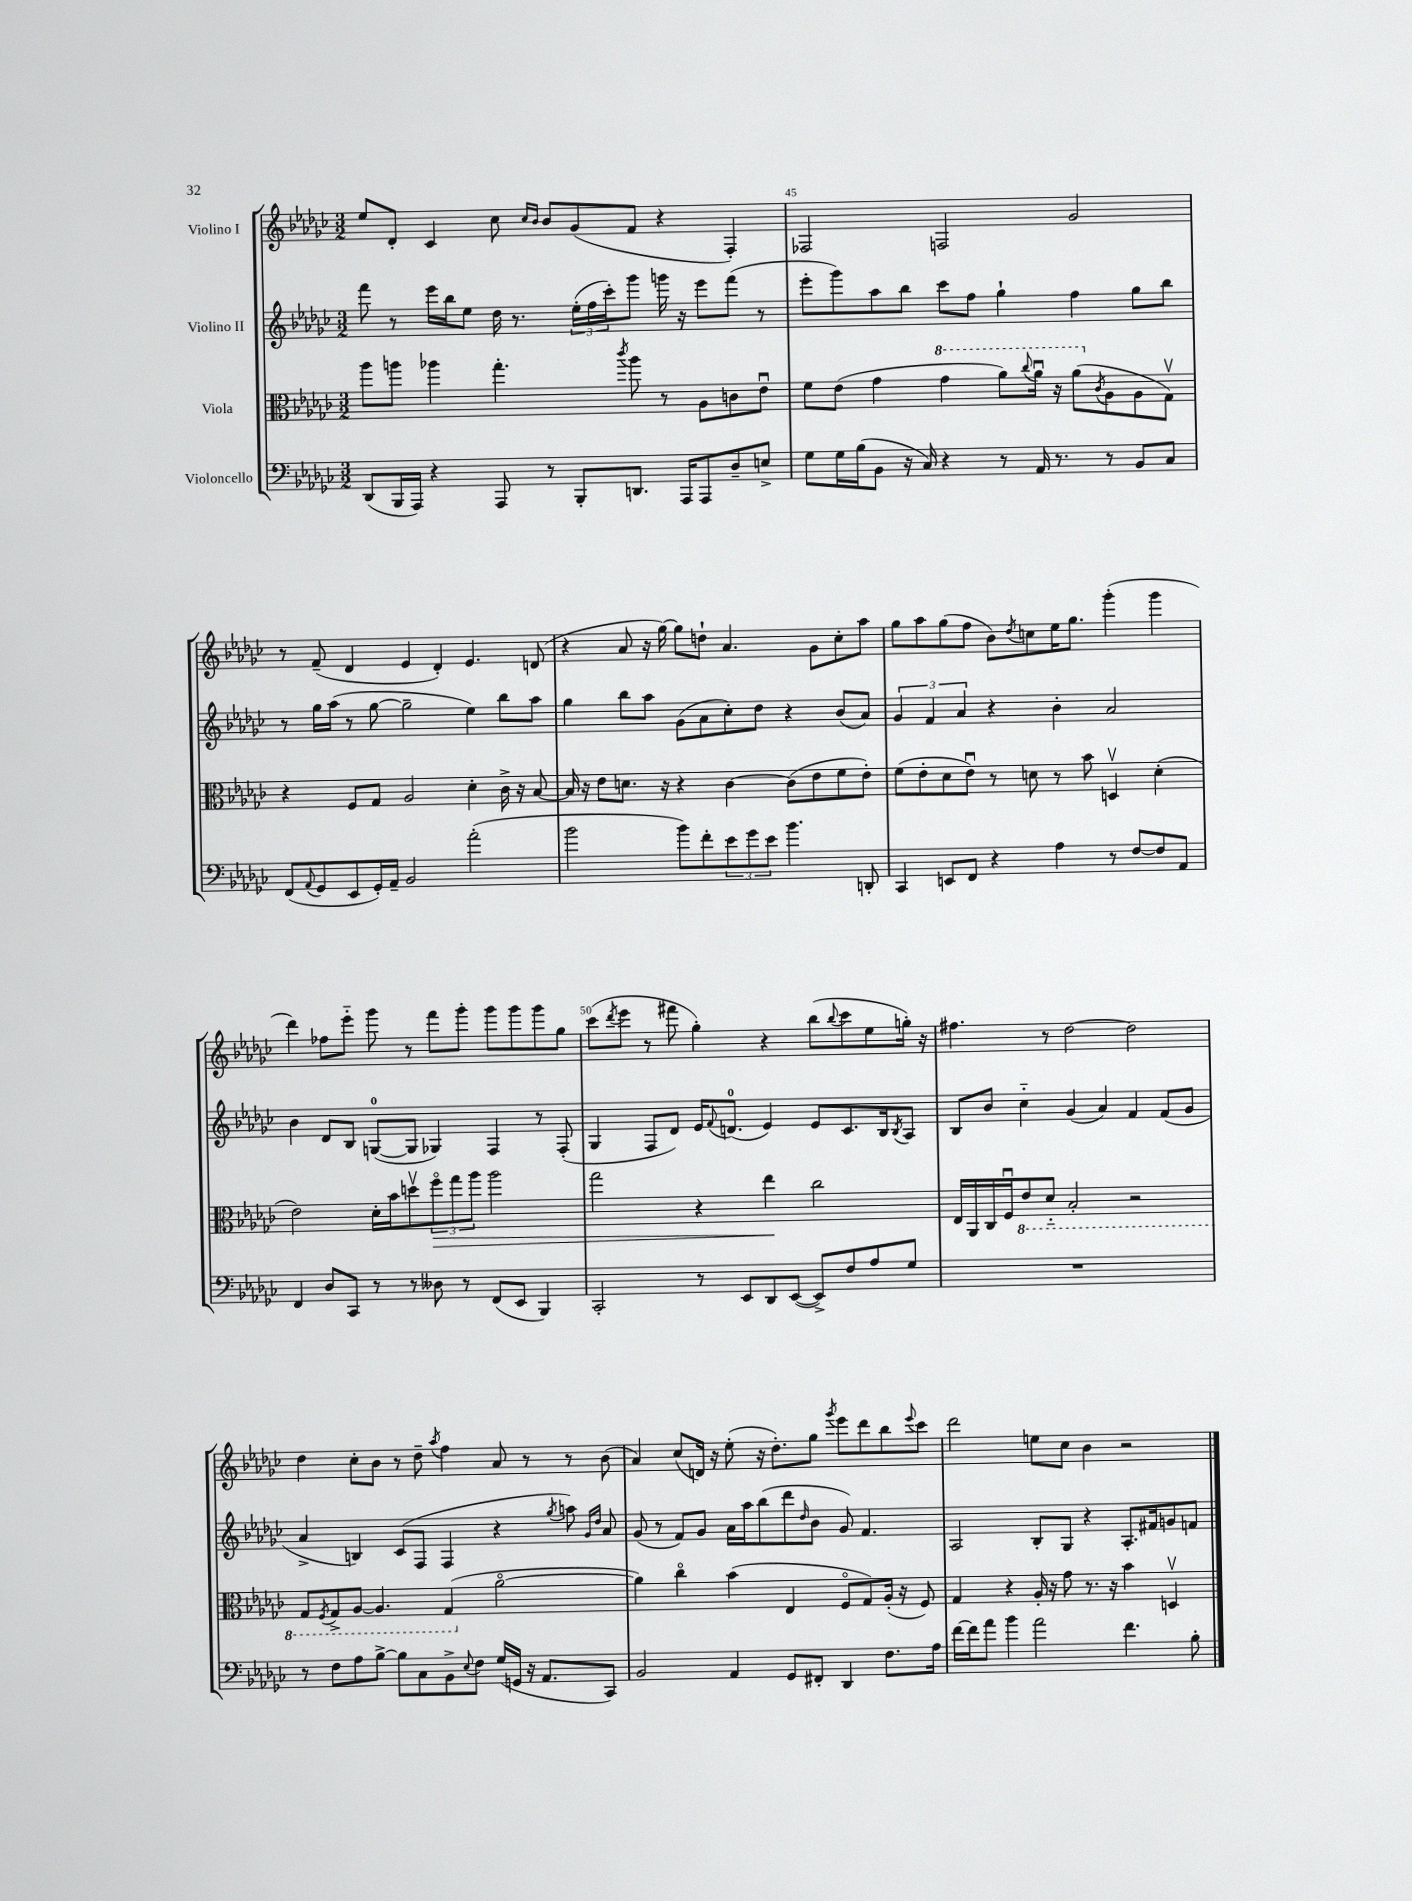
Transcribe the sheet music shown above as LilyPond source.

<<
\new StaffGroup <<
\new Staff = "s0" \with { instrumentName = "Violino I" } {
    \clef treble \key ges \major \numericTimeSignature \time 3/2
    ees''8 des'8-. ces'4 ces''8 \grace { ces''16 bes'16 } bes'8 ges'8( f'8 r4 f4-.) |
    fes2 f2 ges'2 |
    r8 f'8--( des'4 ees'4 des'4-.) ees'4. d'8( |
    r4 aes'8 r16 ges''16~) ges''8 d''8-! aes'4. ges'8 ces''8-. aes''8 |
    ges''8 aes''8 ges''8( f''8 bes'8) \acciaccatura { des''8 } c''8 ees''16 ges''8. ges'''4-.( ges'''4 |
    des'''4) fes''8 ees'''8-_ ges'''8 r8 f'''8 ges'''8-. ges'''8 ges'''8 ges'''8 ges''8 |
    ces'''8( \acciaccatura { des'''8 } ees'''8 r8 fis'''8 ges''4-.) r4 bes''8( \appoggiatura { bes''8 } ces'''8 ees''8 g''16-.) r16 |
    fis''4. r8 des''2~ des''2 |
    des''4 ces''8-. bes'8 r8 des''8-- \acciaccatura { aes''8 } f''4 aes'8 r8 r8 bes'8( |
    aes'4) ces''8( d'16) r16 ees''8-.( r16 des''8.-.) ges''8 \acciaccatura { ges'''8 } ees'''8 des'''8 bes''8 \appoggiatura { ees'''8 } ces'''8 |
    des'''2 e''8 ces''8 bes'4 r2 \bar "|." |
}
\new Staff = "s1" \with { instrumentName = "Violino II" } {
    \clef treble \key ges \major \numericTimeSignature \time 3/2
    f'''8 r8 ees'''16 bes''16 ees''8 des''16 r8. \tuplet 3/2 { ees''16-.( f''16 ces'''16-.) } ges'''8 g'''16 r16 ees'''8 f'''8( r8 |
    ees'''8-. ges'''8) aes''8 bes''8 ces'''8 f''8 ges''4-! f''4 ges''8 bes''8 |
    r8 ges''16 aes''16( r8 ges''8~ ges''2-- ees''4) bes''8 aes''8 |
    ges''4 bes''8 aes''8 ges'8( aes'8 ces''8-.) des''8 r4 bes'8( aes'8) |
    \tuplet 3/2 { ges'4 f'4 aes'4 } r4 bes'4-. aes'2 |
    bes'4 des'8 bes8 g8-0~( g8 ges4) f4 r8 f8-.( |
    ges4 f8 des'8) ees'16 \appoggiatura { f'8 } d'8.-0( ees'4) ees'8 ces'8. bes16 \acciaccatura { bes8 } aes8 |
    bes8 bes'8 ces''4-_ ges'4( aes'4) f'4 f'8( ges'8 |
    aes'4-> b4) ces'8( f8 f4 r4 \acciaccatura { ges''8 } a''8) \grace { ges'16 des''16 } aes'8 |
    ges'8( r8 f'8) ges'8 aes'16 aes''16 bes''8( des'''8 \grace { des''16 } bes'8 ges'8) f'4. |
    aes2 bes8-. ges8 r4 aes8.-. fis'16 g'8 f'8 \bar "|." |
}
\new Staff = "s2" \with { instrumentName = "Viola" } {
    \clef alto \key ges \major \numericTimeSignature \time 3/2
    aes''8 a''8 aes''4 ges''4.-. \acciaccatura { ces'''8 } aes''8 r8 aes8 c'8 ees'8\downbow |
    f'8 ees'8( ges'4 \ottava #1 ges''4 aes''8) \appoggiatura { ces'''8 } aes''16\downbow r16 aes''8( \ottava #0 \acciaccatura { ces'8 } aes8 aes8 ges8\upbow) |
    r4 f8 ges8 aes2 des'4-. ces'16-> r16 bes8~ |
    bes16 r16 ees'8 d'8. r16 r4 ces'4~ ces'8( ees'8 f'8 ees'8-.) |
    f'8( ees'8-. des'8 ees'8\downbow) r8 d'8 r8 bes'8 d4\upbow d'4-.( |
    ees'2) des'16-. bes'16 d''8\upbow \tuplet 3/2 { f''8\flageolet\> ges''8 aes''8 } aes''2 |
    ges''2 r4 ees''4\! ces''2 |
    ees16 aes,16 ces16 f16\downbow \ottava #-1 ees8 des8-_ bes,2-. r2 |
    ges,8 \acciaccatura { f,8 } ges,8-> aes,8~ aes,4. ges,4( \ottava #0 aes'2~\flageolet |
    aes'4) ces''4\flageolet bes'4( ees4 f8\flageolet ges8) aes16-.( r16 f8) |
    ges4 r4 aes16-. r16 ges'8 r8. r16 bes'4 d4\upbow \bar "|." |
}
\new Staff = "s3" \with { instrumentName = "Violoncello" } {
    \clef bass \key ges \major \numericTimeSignature \time 3/2
    des,8( bes,,16 aes,,16) r4 aes,,8 r8 bes,,8-. d,8. aes,,16 aes,,8 des8-- e8-> |
    ges8 ges16 bes16( bes,8 r16 ces16) r4 r8 aes,16 r8. r8 bes,8 ces8 |
    f,8( \appoggiatura { aes,8 } ges,8 ees,8 ges,16-.) aes,16-- bes,2 aes'2-.( |
    bes'2 bes'8) f'8-. \tuplet 3/2 { ees'8 ges'8 ees'8 } bes'4. d,8-. |
    ces,4 e,8 f,8 r4 aes4 r8 f8~ f8 aes,8 |
    f,4 des8 ces,8 r8 r8 deses8 r8 f,8( ees,8 bes,,4) |
    ces,2-. r8 ees,8 des,8 ees,8~( ees,8->) f8 aes8 ges8 |
    R1. |
    r8 f8 aes8 bes8~-> bes8 ces8 bes,8-> \appoggiatura { ees8 } f8 ges16( g,16 r16 aes,8. ces,8) |
    bes,2 aes,4 ges,8 fis,8-. des,4 f8. aes16 |
    f'16~ f'16 aes'8 bes'4 aes'2 f'4. bes8-. \bar "|." |
}
>>
>>
\layout { \context { \Score currentBarNumber = #44 \override BarNumber.break-visibility = ##(#f #t #t) barNumberVisibility = #(every-nth-bar-number-visible 5) } }
